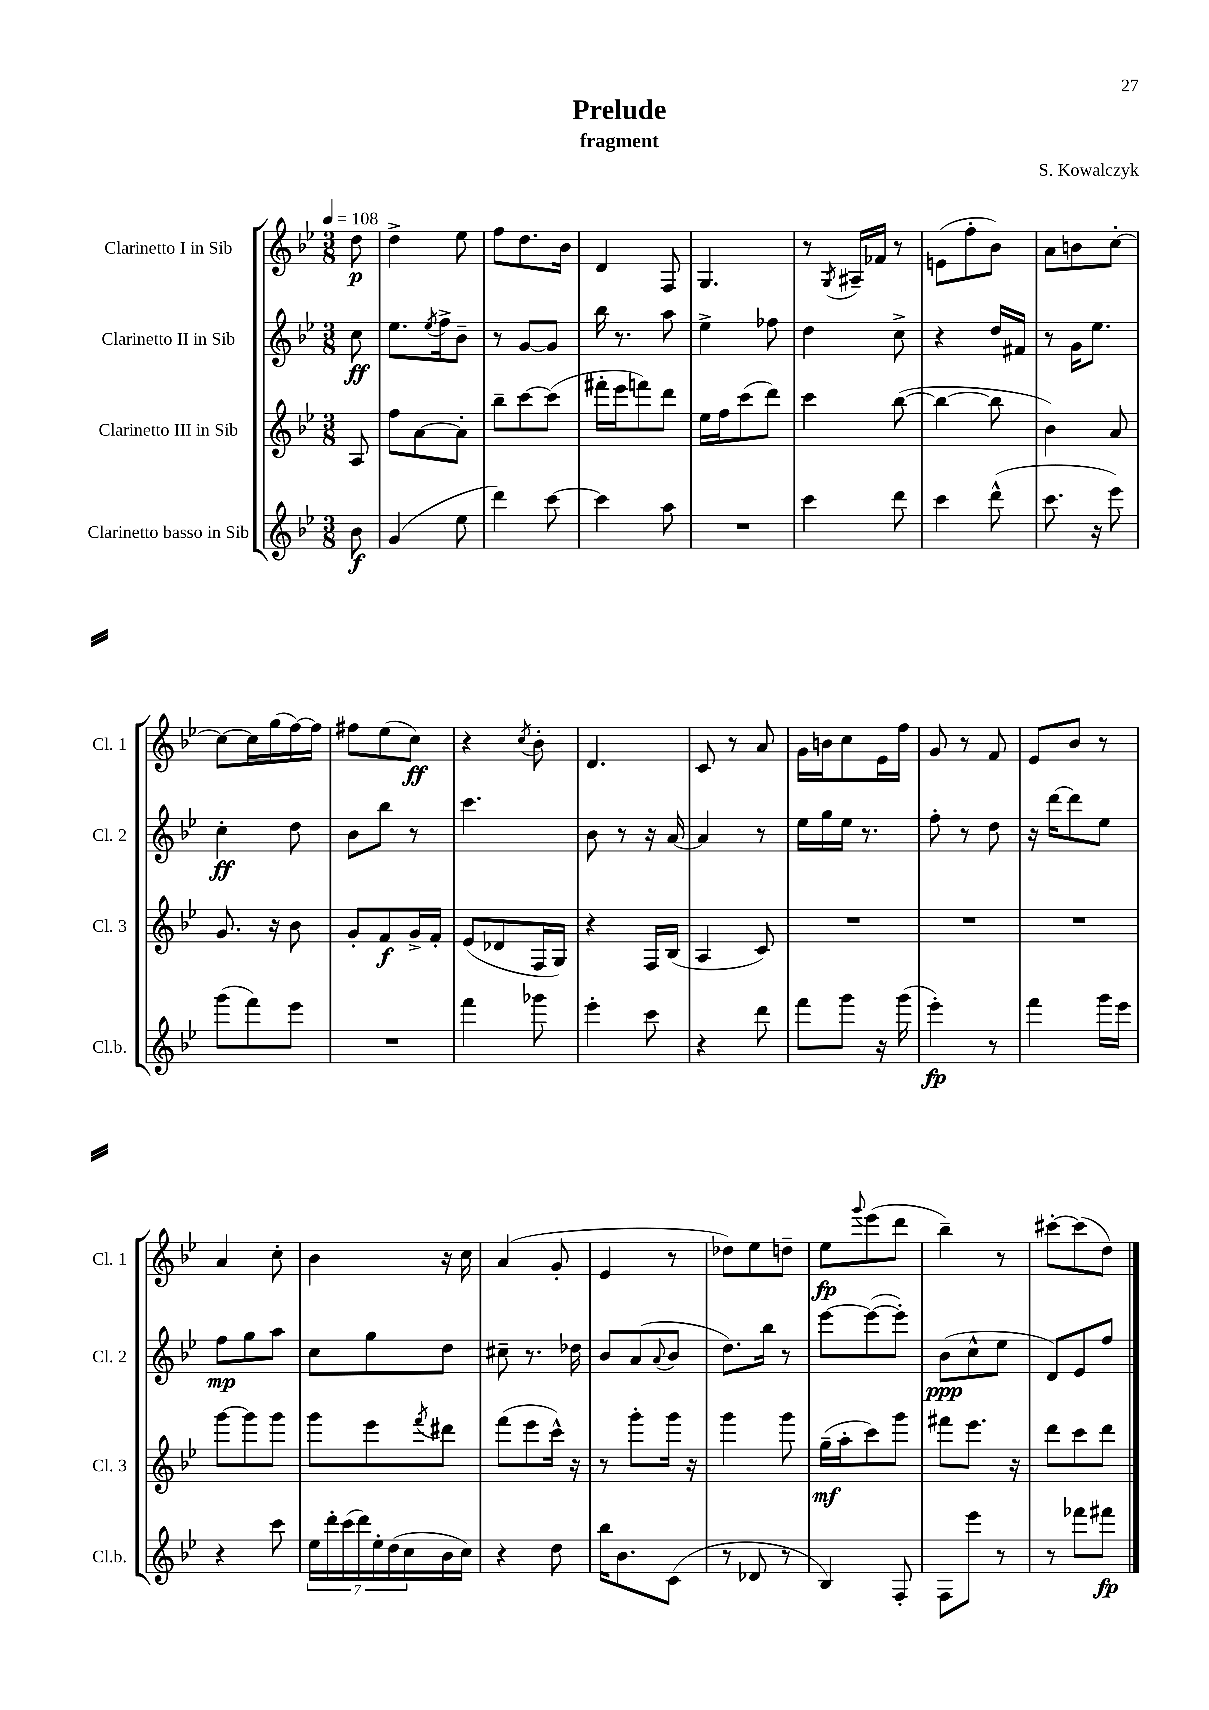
\header { title = "Prelude" composer = "S. Kowalczyk" subtitle = "fragment" }
<<
\new StaffGroup <<
\new Staff = "s0" \with { instrumentName = "Clarinetto I in Sib" shortInstrumentName = "Cl. 1" } {
    \clef treble \key bes \major \numericTimeSignature \time 3/8 \partial 8 \tempo 4 = 108
    d''8\p |
    d''4-> ees''8 |
    f''8 d''8. bes'16 |
    d'4 f8 |
    g4. |
    r8 \acciaccatura { g8 } ais16-- fes'16 r8 |
    e'8( f''8-. bes'8) |
    a'8 b'8 c''8~-. |
    c''8~ c''16 g''16( f''16~) f''16 |
    fis''8 ees''8( c''8\ff) |
    r4 \acciaccatura { c''8 } bes'8-. |
    d'4. |
    c'8 r8 a'8 |
    g'16 b'16 c''8 ees'16 f''16 |
    g'8 r8 f'8 |
    ees'8 bes'8 r8 |
    a'4 c''8-. |
    bes'4 r16 c''16 |
    a'4( g'8-. |
    ees'4 r8 |
    des''8) ees''8 d''8-- |
    ees''8\fp \appoggiatura { g'''8 } ees'''8( d'''8 |
    bes''4--) r8 |
    cis'''8~-. cis'''8( d''8) \bar "|." |
}
\new Staff = "s1" \with { instrumentName = "Clarinetto II in Sib" shortInstrumentName = "Cl. 2" } {
    \clef treble \key bes \major \numericTimeSignature \time 3/8 \partial 8
    c''8\ff |
    ees''8. \acciaccatura { ees''8 } f''16-> bes'8-- |
    r8 g'8~ g'8 |
    bes''16 r8. a''8 |
    ees''4-> fes''8 |
    d''4 c''8-> |
    r4 d''16 fis'16 |
    r8 g'16 ees''8. |
    c''4-.\ff d''8 |
    bes'8 bes''8 r8 |
    c'''4. |
    bes'8 r8 r16 a'16~ |
    a'4 r8 |
    ees''16 g''16 ees''16 r8. |
    f''8-. r8 d''8 |
    r16 d'''16~ d'''8 ees''8 |
    f''8\mp g''8 a''8 |
    c''8 g''8 d''8 |
    cis''8-- r8. des''16 |
    bes'8 a'8( \appoggiatura { a'8 } bes'8 |
    d''8.) bes''16 r8 |
    ees'''8~ ees'''8~( ees'''8-.) |
    bes'8\ppp( c''8-^ ees''8 |
    d'8) ees'8 f''8 \bar "|." |
}
\new Staff = "s2" \with { instrumentName = "Clarinetto III in Sib" shortInstrumentName = "Cl. 3" } {
    \clef treble \key bes \major \numericTimeSignature \time 3/8 \partial 8
    a8 |
    f''8 a'8~ a'8-. |
    bes''8-- c'''8~ c'''8( |
    fis'''16-. ees'''16 f'''8) d'''8 |
    ees''16 f''16 c'''8( d'''8) |
    c'''4 bes''8~( |
    bes''4~ bes''8 |
    bes'4) a'8 |
    g'8. r16 bes'8 |
    g'8-. f'8\f g'16-> f'16-. |
    ees'8( des'8 f16 g16) |
    r4 f16 bes16( |
    a4 c'8) |
    R4. |
    R4. |
    R4. |
    g'''8~ g'''8 g'''8 |
    g'''8 ees'''8 \acciaccatura { f'''8 } dis'''8 |
    f'''8( ees'''8 c'''16-^) r16 |
    r8 g'''8-. g'''16 r16 |
    g'''4 g'''8 |
    g''16--\mf( a''16-. c'''8) g'''8 |
    fis'''8 ees'''8. r16 |
    d'''8 c'''8 d'''8 \bar "|." |
}
\new Staff = "s3" \with { instrumentName = "Clarinetto basso in Sib" shortInstrumentName = "Cl.b." } {
    \clef treble \key bes \major \numericTimeSignature \time 3/8 \partial 8
    bes'8\f |
    g'4( ees''8 |
    d'''4) c'''8~ |
    c'''4 a''8 |
    R4. |
    c'''4 d'''8 |
    c'''4 d'''8-^( |
    c'''8. r16 ees'''8) |
    g'''8( f'''8) ees'''8 |
    R4. |
    f'''4 ges'''8 |
    ees'''4-. c'''8 |
    r4 d'''8 |
    f'''8 g'''8 r16 g'''16( |
    ees'''4-.\fp) r8 |
    f'''4 g'''16 ees'''16 |
    r4 c'''8 |
    \tuplet 7/4 { ees''16 d'''16-. c'''16( d'''16) ees''16-. d''16( c''16 } bes'16 c''16) |
    r4 d''8 |
    bes''16 bes'8. c'8( |
    r8 des'8 r8 |
    bes4) f8-. |
    f8 ees'''8 r8 |
    r8 fes'''8 fis'''8\fp \bar "|." |
}
>>
>>
\layout { \context { \Score \remove "Bar_number_engraver" } }
